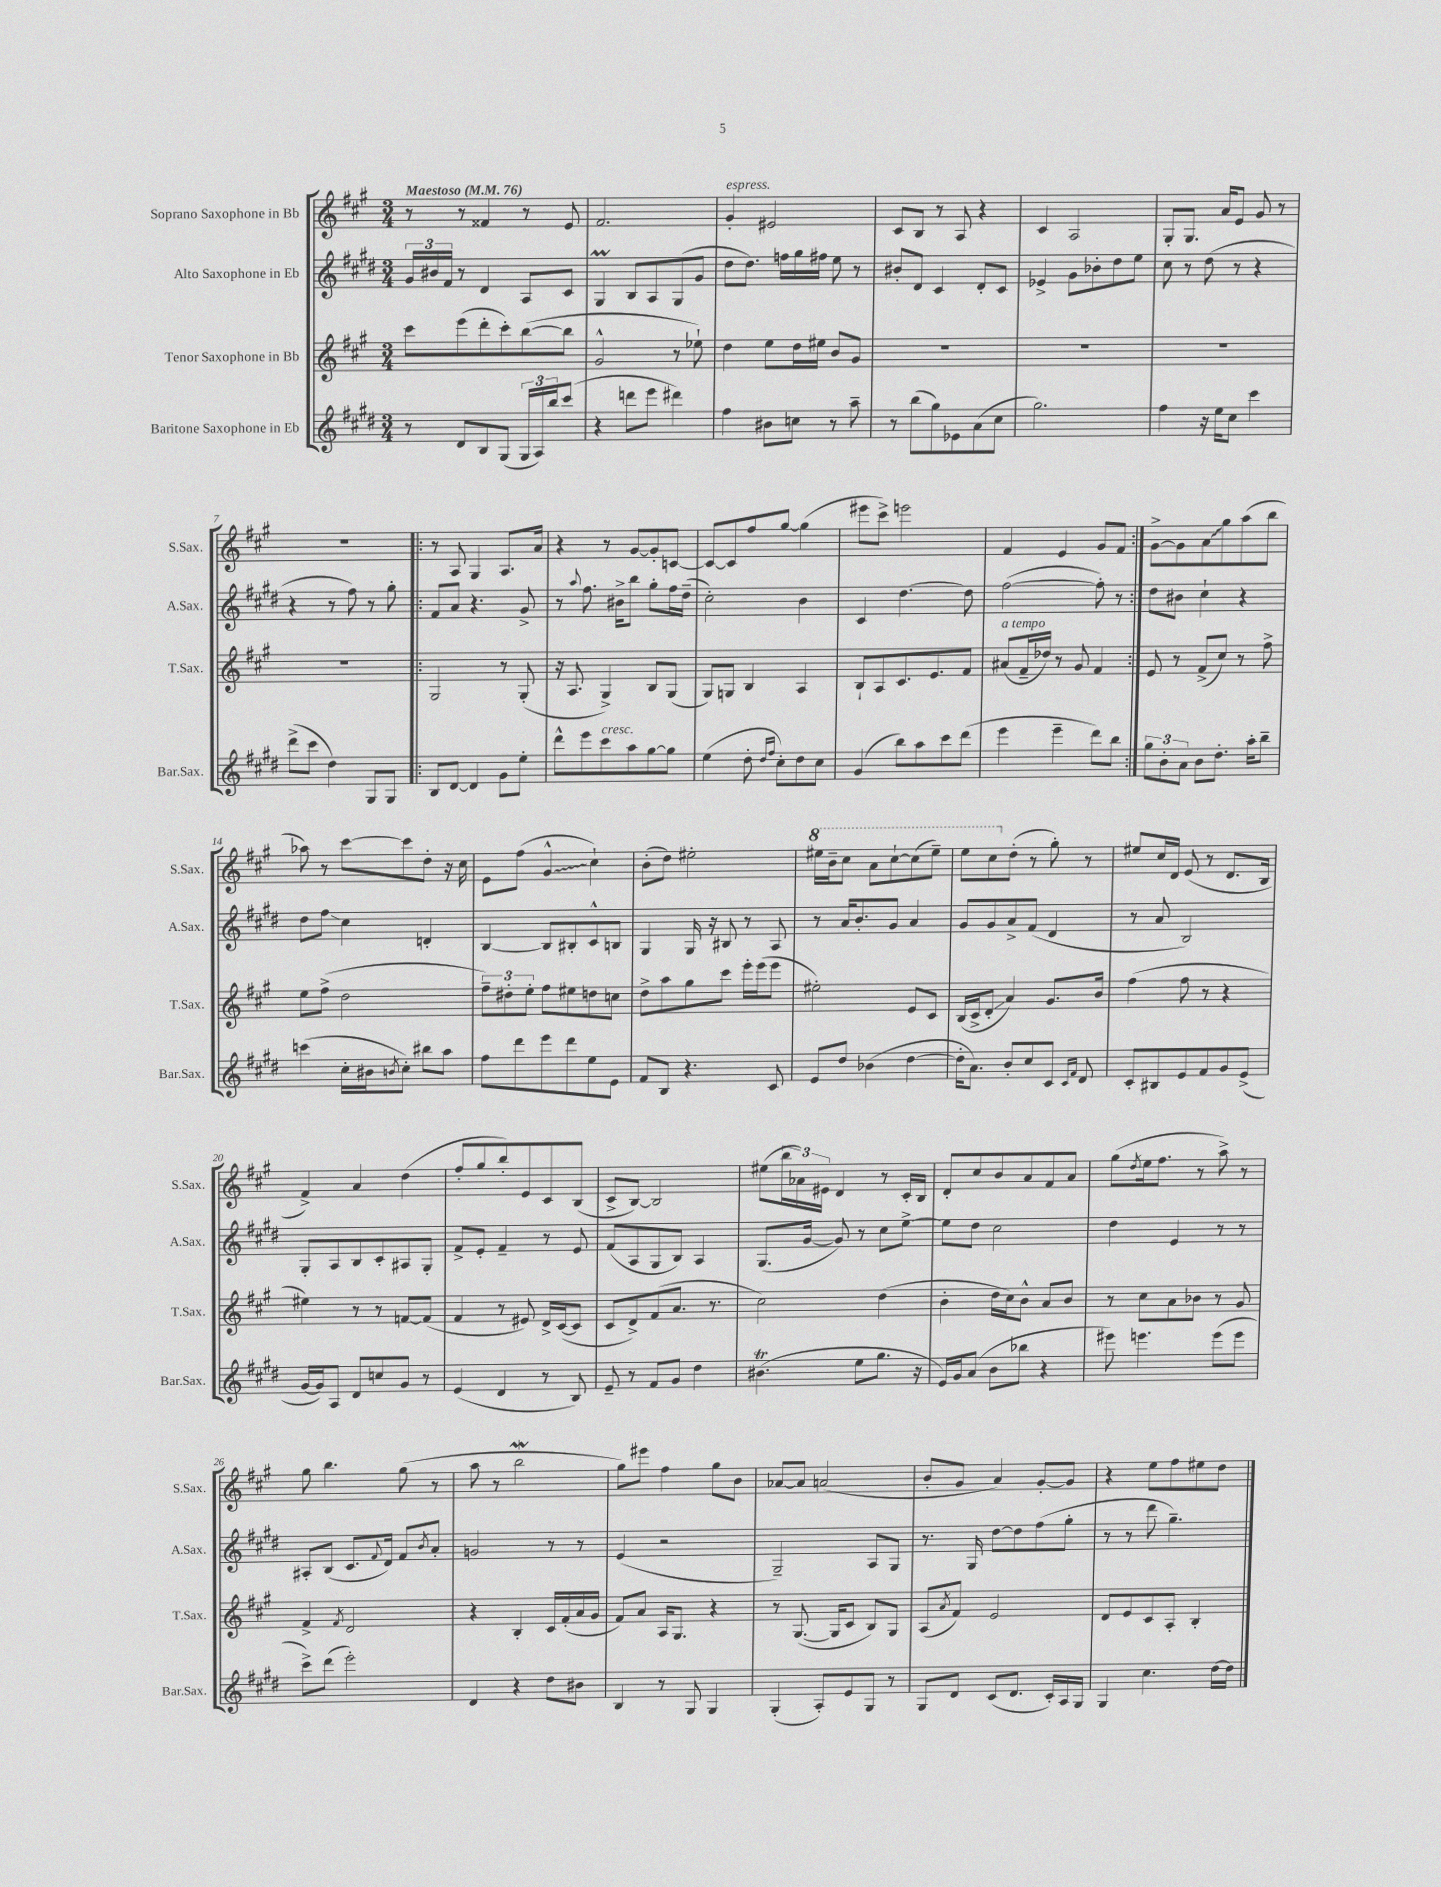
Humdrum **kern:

**kern	**kern	**kern	**kern
*staff4	*staff3	*staff2	*staff1
*clefG2	*clefG2	*clefG2	*clefG2
*k[f#c#g#d#]	*k[f#c#g#]	*k[f#c#g#d#]	*k[f#c#g#]
*M3/4	*M3/4	*M3/4	*M3/4
*MM76	*MM76	*MM76	*MM76
8r	8ccc#\L	24g#/LL	8r
.	.	24b#/	.
.	.	24f#/JJ	.
8d#/L	(8eee\	8r	8r
8B/	8ddd'\	4d#/	4f##/
(8G#/J	8ccc#'\)	.	.
24G#/LL	([8bb\	8A/L	8r
24A/)	.	.	.
24bb/J	.	.	.
(8ccc#/J	8bb\]J	8c#/J	8e/
=	=	=	=
4r	2g#^^/	4G#/	2.f#/
8ddd\L	.	8B/L	.
8eee\J	.	8A/	.
4ddd#\)	8r	(8G#/	.
.	8ee-`\)	8g#/J	.
=	=	=	=
4ff#\	4dd\	8dd#\L	4g#'/
.	.	8.dd#\J)	.
8b#\L	8ee\L	.	2e#/
.	.	16ff\LL	.
8cc\J	16dd\L	16gg#\	.
.	16ee#\JJ	16ff#\JJ	.
8r	8b/L	8ee\	.
8aa~\	8g#/J	8r	.
=	=	=	=
8r	2.r	8b#'/L	8c#/L
(8bb\L	.	8d#/J	8B/J
8gg#\)	.	4c#/	8r
8e-\	.	.	8A/
(8a\	.	8d#'/L	4r
8cc#\J	.	8c#/J	.
=	=	=	=
2.gg#\)	2.r	4e-^/	4c#/
.	.	8g#\L	2A/
.	.	8b-'\	.
.	.	8dd#\	.
.	.	8ee\J	.
=	=	=	=
4ff#\	2.r	8cc#\	8G#'/L
.	.	8r	8.G#/J
16r	.	(8dd#\	.
16ee\LK	.	.	16a/LK
8cc#\J	.	8r	8e/J
4ccc#\	.	4r	8g#/
.	.	.	8r
=	=	=	=
(8ddd#^\L	2.r	4r	2.r
8ccc#\J	.	.	.
4dd#\)	.	8r	.
.	.	8ff#\)	.
8G#/L	.	8r	.
8G#/J	.	8gg#'\	.
=!|:	=!|:	=!|:	=!|:
8B/L	2G#/	8f#/L	8r
[8d#/J	.	8a/J	8A/
4d#/]	.	4.r	4G#/
8g#\L	8r	.	8.A/L
8ee'\J	(8G#'/	8g#^/	.
.	.	.	16a/Jk
=	=	=	=
8ddd#^^\L	16r	8r	4r
.	8.A/	.	.
.	.	8qqaa/	.
8eee\	.	8.ff#\	.
8ccc#\	4G#^/)	.	8r
.	.	16b#^\LK	.
8aa\	.	8bb\J	[8g#/L
[8gg#\	8B/L	8gg#'\L	8g#'/]
8gg#\]J	(8G#/J	16ff#\L	[8c/J
.	.	(16dd#~\JJ	.
=	=	=	=
(4ee\	8G#/L)	2cc#'\)	8c/_L
.	8G/J	.	8c/]
8dd#'\	4B/	.	8ff#/
16qqdd#/LL	.	.	.
16qqff#/JJ	.	.	.
8cc#'\L)	.	.	[8gg#/J
8dd#\	4A/	4b\	(4gg#\]
8cc#\J	.	.	.
=	=	=	=
(4g#/	8B`/L	4c#/	8eee#\L
.	8A/	.	8ccc#^\J)
8bb\L)	8.c#/	[4.dd#\	2eee\
8aa\	.	.	.
.	8.e/	.	.
8ccc#\	.	.	.
(8ddd#\J	8f#/J	8dd#\]	.
=	=	=	=
4eee\	(8a#/L	([2ff#\	4f#/
.	16f#~/L	.	.
.	16dd-/JJ)	.	.
4eee~\	8r	.	4e/
.	8g#/	.	.
8ddd#\L)	4f#/	8ff#'\])	8g#/L
8bb\J	.	8r	8f#/J
=:|!	=:|!	=:|!	=:|!
12gg#\L	8e/	8dd#\L	[8g#^\L
12b'\	.	.	.
.	8r	8b#\J	8g#\]
12a\J	.	.	.
8b\L	(8f#^/L	4cc#`\	8a\
8.dd#'\J	8cc#/J)	.	8gg#\
.	8r	4r	(8aa\
16aa'\LK	.	.	.
8bb~\J	8ff#^\	.	8bb\J
=	=	=	=
(4ccc\	8ee\L	8dd#\L	8aa-\)
.	(8ff#^\J	8ff#\J	8r
16cc#'\LL	2dd\	4cc#\	[8ccc#\L
16b#\J	.	.	.
8qb/	.	.	.
8cc#'\J)	.	.	8ccc#\]
8bb#\L	.	4d'/	8dd'\J
8aa\J	.	.	16r
.	.	.	16cc#\
=	=	=	=
8ff#\L	12ff#~\L)	[4B/	8e\L
.	12dd#'\	.	.
8ddd#\	.	.	(8ff#\J
.	12ee'\J	.	.
8eee\	8ff#\L	8B/]L	4g#^^/
8ddd#\	8ee#\	8B#'/	.
8ee\	8dd\	8c#^^/	4cc#`\)
8e\J	8cc\J	8B/J	.
=	=	=	=
8f#/L	8dd^\L	4G#/	(8b'\L
8B/J	8aa\	.	8dd\J)
4.r	8gg#\	16G#/	2ee#'\
.	.	16r	.
.	8ccc#\J	8B#/	.
.	16eee'\LL	8r	.
.	(16eee\J	.	.
8c#/	8eee\J	8A/	.
=	=	=	=
8e/L	2ee#'\)	8r	16eee#\LL
.	.	.	16bb~\J
8dd#/J	.	16a/LK	8ccc#\J
.	.	8.b'/	.
(4b-\	.	.	8aa\L
.	.	8g#/J	[8ccc#`\
[4dd#\	8e/L	4a/	(8ccc#\]
.	8c#/J	.	8eee#~\J)
=	=	=	=
16dd#'\]LK	(16B/LL	8g#/L	8eee\L
8.a\J)	16c#^/J	.	.
.	8d'/J	8g#/	8ccc#\
8b'/L	4a/)	8a^/	(8dd'\J
8cc#/	.	(8f#/J	8r
8c#/J	8.g#/L	4d#/	8gg#'\)
16qqc#/LL	.	.	.
16qqf#/JJ	.	.	.
8d#/	.	.	8r
.	16b/Jk	.	.
=	=	=	=
8c#'/L	(4ff#\	8r	8ee#/L
8B#/	.	8a/	16cc#/L
.	.	.	16d/JJ
8e/	8ff#\	2B/)	(8e/
8f#/	8r	.	8r
8g#/	4r	.	8.d/L
(8e^/J	.	.	.
.	.	.	16B/Jk
=	=	=	=
[16g#/LL	4ee#\)	8G#'/L	4f#^/)
16g#/]J)	.	.	.
8A/J	.	8A/	.
8d#/L	8r	8B/	4a/
8cc/	8r	8c#'/	.
8g#/J	[8f/L	8A#/	(4dd\
8r	(8f/]J	8G#'/J	.
=	=	=	=
(4e/	4f#/	8f#^/L	8ff#'/L
.	.	8e'/J	8gg#/
4d#/	8r	4f#~/	8bb'/)
.	8e#/)	.	8e/
8r	16d^/LL	8r	8c#/
.	([16c#/J	.	.
8B/)	8c#/]J	8e/	(8B/J
=	=	=	=
8e~/	8c#/L	(8f#/L	8c#^/L
8r	8d^/)	8A/	[8B/J)
8f#/L	(8f#/	8G#/	2B/]
8g#/J	8.a/J	8B/J)	.
4dd#\	.	4A/	.
.	8.r	.	.
=	=	=	=
(4.b#\	2cc#\)	(8.G#/L	(8ee#\L
.	.	.	24bb\L
.	.	.	24a-\)
.	.	[16g#/Jk	.
.	.	.	24e#\JJ
.	.	8g#/])	4d/
8ee\L	.	8r	.
8.gg#\J	(4dd\	8cc#\L	8r
.	.	[8ee^\J	16c#'/LL
16r	.	.	16B/JJ
=	=	=	=
16e/LL)	4b'\	8ee\]L	8d'/L
16g#/J	.	.	.
(8a/J	.	8dd#\J	8cc#/
8b\L	16dd\LL	2cc#\	8b/
.	16cc#\J)	.	.
8bb-\J	8b^^\J	.	8a/
4r	8a/L	.	8f#/
.	8b/J	.	8a/J
=	=	=	=
8eee#\)	8r	4dd#\	(8gg#\L
.	.	.	8qdd/
4.eee\	8cc#\L	.	16ee\k
.	.	.	8.ff#\J
.	8a\	4e/	.
.	8b-\J	.	8r
(8eee\L	8r	8r	8aa^\)
8eee\J	8g#/	8r	8r
=	=	=	=
8ccc#^\L)	4f#^/	8A#'/L	8gg#\
(8ddd#\J	.	(8B/J	4.bb\
.	8qf#/	.	.
2eee'\)	2d/	8.c#/L	.
.	.	8qqf#/	.
.	.	16d#/Jk)	.
.	.	8f#/L	(8gg#\
.	.	8qb/	.
.	.	8a'/J	8r
=	=	=	=
4d#/	4r	2g/	8aa\
.	.	.	8r
4r	4B'/	.	2bb\
8dd#\L	16c#/LL	8r	.
.	(16f#'/	.	.
8b#\J	16a/	8r	.
.	16g#/JJ	.	.
=	=	=	=
4B/	8f#/L)	(4e/	8gg#\L)
.	8a/J	.	8eee#\J
8r	16A/LK	2r	4ff#\
.	8.G#/J	.	.
8G#/	.	.	.
4G#/	4r	.	8gg#\L
.	.	.	8b\J
=	=	=	=
(4G#'/	8r	2G#~/)	[8a-/L
.	([8.G#/	.	8a-/]J
8A'/L)	.	.	(2a/
.	16G#/]LK	.	.
8e/	8c#/J	.	.
8G#/J	8B/L)	8A/L	.
8r	8G#/J	8G#/J	.
=	=	=	=
8G#/L	(8A/L	8.r	8b'/L
.	8qa/	.	.
8d#/J	8f#/J)	.	8g#/J
.	.	16G#/	.
(8c#/L	2e/	[8dd#\L	4a/)
8.d#/J	.	8dd#\]	.
.	.	(8ff#\	[8g#'/L
16c#'/LL)	.	.	.
16A/	.	8gg#'\J	8g#/]J
16G#/JJ	.	.	.
=	=	=	=
4G#/	8d/L	8r	4r
.	8e/	8r	.
4.cc#\	8c#/	8ddd#\	8ee\L
.	8A'/J	4.gg#~\)	8ff#\
.	4B'/	.	8ee#\
[16dd#\LL	.	.	8dd\J
16dd#\]JJ	.	.	.
==	==	==	==
*-	*-	*-	*-
